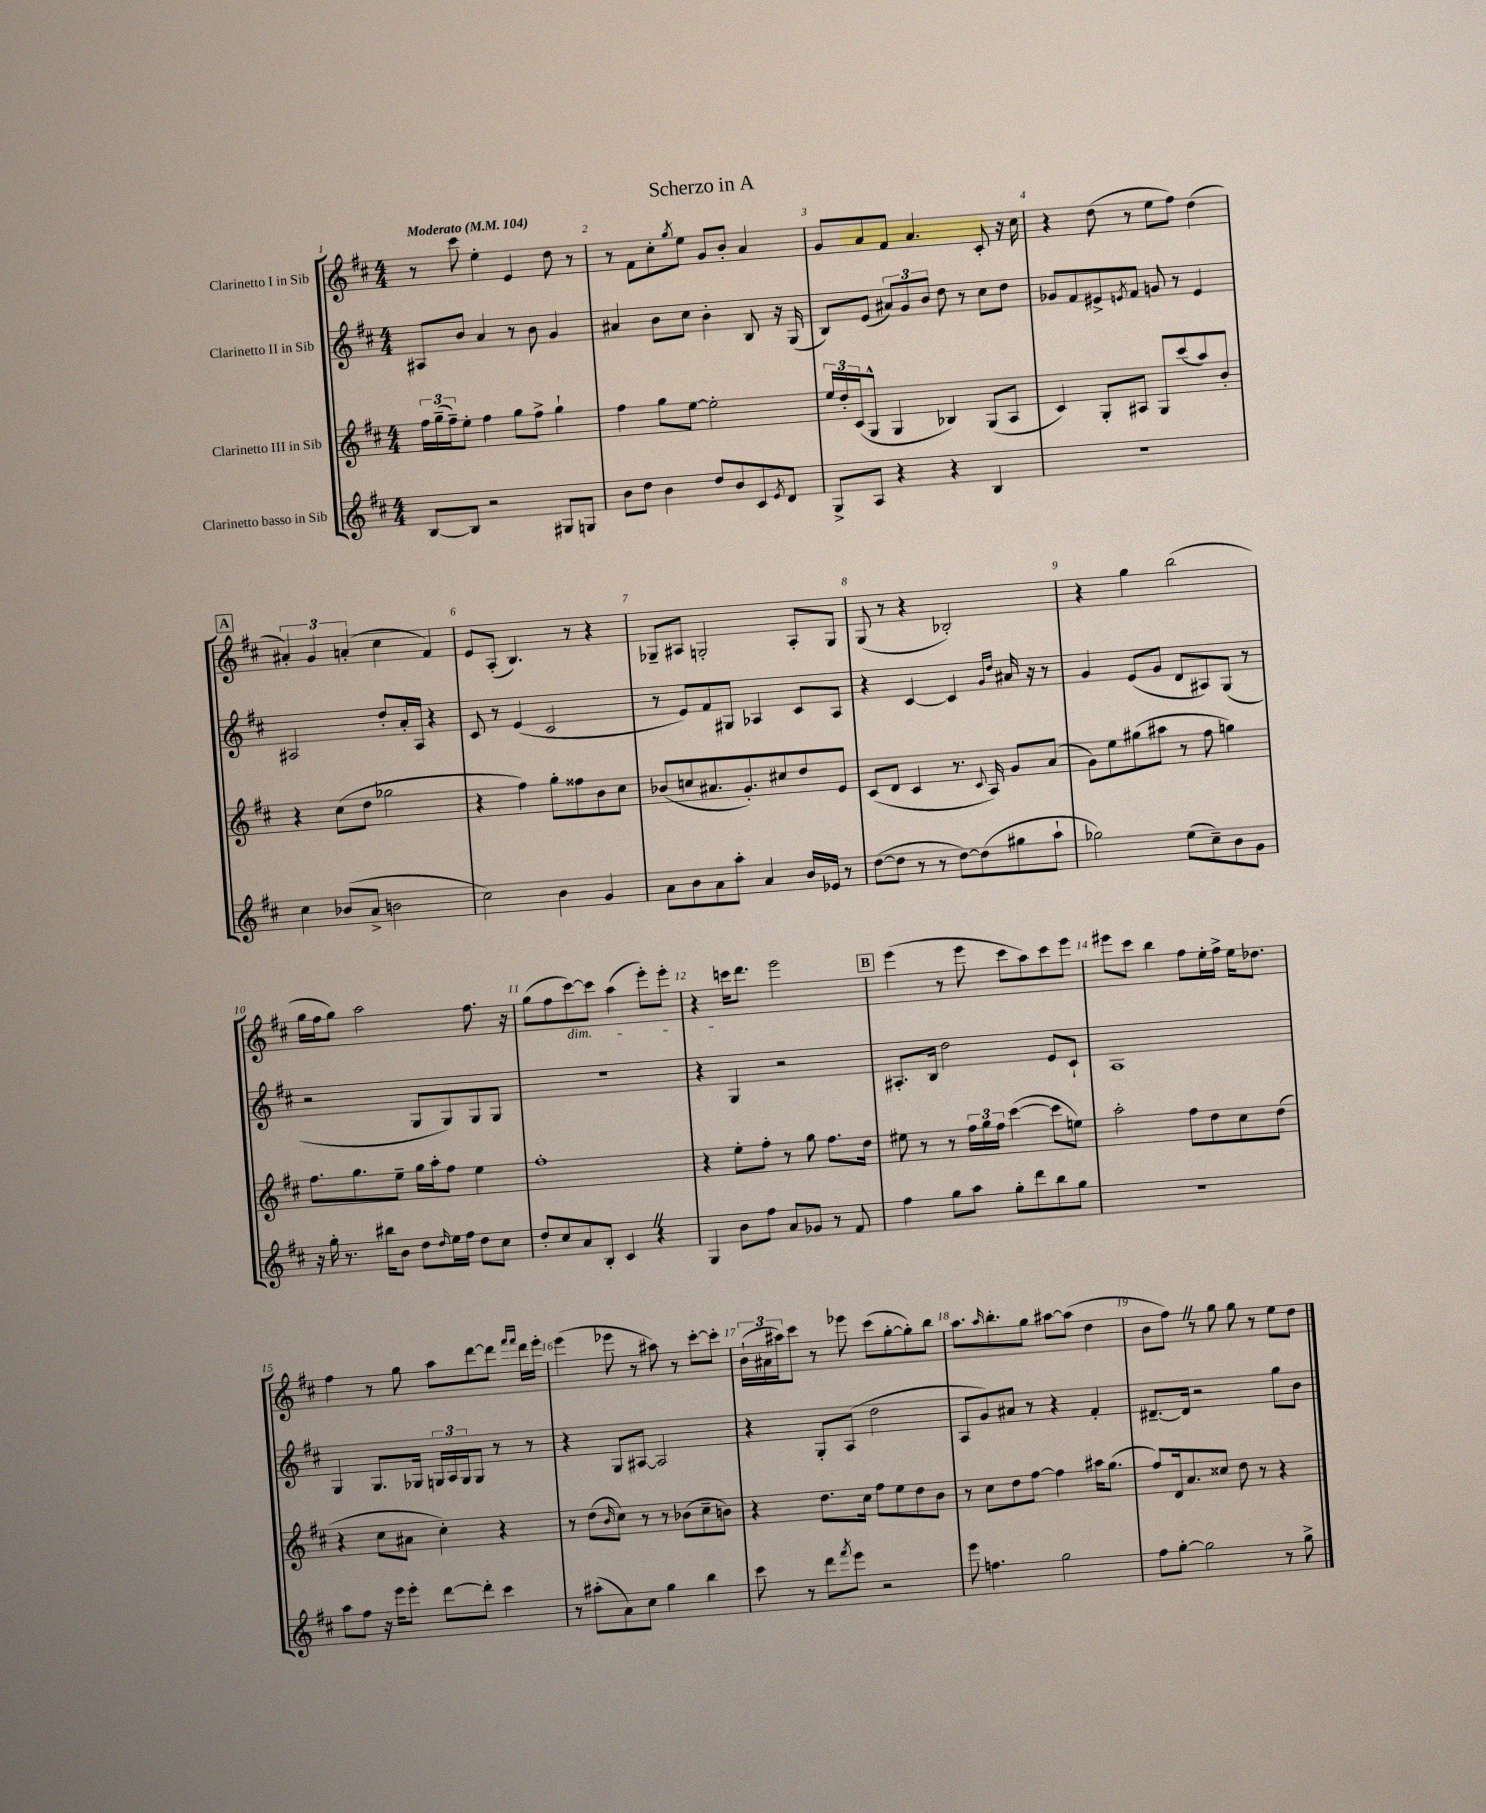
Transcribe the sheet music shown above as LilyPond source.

\header { title = "Scherzo in A" }
<<
\new StaffGroup <<
\new Staff = "s0" \with { instrumentName = "Clarinetto I in Sib" } {
    \clef treble \key d \major \numericTimeSignature \time 4/4 \tempo "Moderato" 4 = 104
    r8 cis'''8 e''4-. e'4 d''8 r8 |
    r8 fis'8 cis''8-. \acciaccatura { g''8 } e''8 g'8 b'8-. a'4 |
    g'8 a'8 fis'8 a'4. cis'8-. r16 cis''16 |
    r4 d''8( r8 e''8 fis''8) d''4( |
    \mark \markup { \box "A" } \tuplet 3/2 { ais'4-.) g'4 a'4-.( } cis''4 fis'4) |
    e'8 a8-.( b4.) r8 r4 |
    ges8-- ais8 g2-. ais8-. g8 |
    g8( r8 r4 bes2-.) |
    r4 g''4 b''2( |
    g''16 fis''16 g''8) a''2 fis''8. r16 |
    g''8( fis''8 cis'''8~\dim) cis'''8 a''4( e'''8-.) e'''8-. |
    r4 c'''16\! d'''8. e'''2 |
    \mark \markup { \box "B" } e'''4( r8 e'''8 cis'''8 a''8) cis'''8 e'''8 |
    eis'''8 cis'''8 b''4 fis''8 e''16-. fis''16-> e''16 des''8. |
    fis''4 r8 g''8 a''8 d'''8~ d'''8 \grace { fis'''16 fis'''16 } d'''16 e'''16-. |
    e'''4( ees'''8 r8 ais''8) r8 cis'''8~-. cis'''8-. |
    \tuplet 3/2 { b'16-!( ais'16 ais''16) } cis'''8 r8 ees'''8 cis'''8( g''8~-. g''8-.) b''8 |
    a''8. \grace { a''16 } b''8.-. g''8 ais''8~ ais''8( d''4 |
    b'8 fis''8) \once \override BreathingSign.text = \markup { \musicglyph "scripts.caesura.straight" } \breathe r8 g''8 g''8 r8 e''8 d''8 \bar "|." |
}
\new Staff = "s1" \with { instrumentName = "Clarinetto II in Sib" } {
    \clef treble \key d \major \numericTimeSignature \time 4/4
    ais8 b'8 a'4 r8 b'8 g'4 |
    ais'4 b'8 cis''8 b'4-. b8 r16 g16( |
    b8) e'8( \tuplet 3/2 { ais'8) g'8 b'8 } d''8 r8 cis''8 d''8 |
    ges'8 fis'8 eis'8-> \acciaccatura { e'8 } fis'8 g'8 r8 e'4 |
    \mark \markup { \box "A" } ais2 d''8-. a'16-. ais16 r4 |
    cis'8 r8 e'4( cis'2 |
    r8 e'8) fis'8 gis8 aes4 cis'8 aes8 |
    r4 cis'4~ cis'4 \grace { g'16 d''16 } ais'16 r16 r8 |
    g'4 e'8( g'8 d'8 ais8) g8( r8 |
    r2 g8 g8) g8 g8 |
    R1 |
    r4 g4 r2 |
    \mark \markup { \box "B" } ais8.-. b16 d''2 e'8 cis'8-! |
    a1 |
    g4 g8. ges16 \tuplet 3/2 { g16 a16 g16 } g8 r8 r8 |
    r4 g8 ais8~ ais2 |
    r4 g8-. a8( d''2 |
    a8 g'8) ais'8 r8 r4 fis'4-. |
    dis'8.~-- dis'16 r2 g''8 b'8 \bar "|." |
}
\new Staff = "s2" \with { instrumentName = "Clarinetto III in Sib" } {
    \clef treble \key d \major \numericTimeSignature \time 4/4
    \tuplet 3/2 { fis''16 g''16--( fis''16--) } e''8-. fis''4 g''8 fis''8-> g''4-! |
    fis''4 g''8 e''8~ e''2-. |
    \tuplet 3/2 { e''16 d''16-. cis'16( } g8-^ g4 bes4) g8( a8 |
    cis'4) g8-. ais8 g8 cis'''8( a''8) b'8-. |
    \mark \markup { \box "A" } r4 cis''8( d''8 ges''2 |
    r4 fis''4) g''8-. fisis''8 b'8 cis''8 |
    bes'8( c''8 ais'8. g'8.-.) cis''8 d''8 e'8 |
    cis'8( d'8 cis'4 r8. \appoggiatura { cis'8 } a16) g'8 a'8( |
    g'8) e''8 gis''8( ais''8 r8 fis''8 g''4) |
    fis''8. g''8. e''8-- g''16 a''16-. fis''8 e''4 |
    fis''1-. |
    r4 e''8-. fis''8-. r8 g''8 fis''8. d''16 |
    \mark \markup { \box "B" } eis''8 r8 r8 \tuplet 3/2 { fis''16 g''16 fis''16 } cis'''4~( cis'''8 e''8) |
    a''2-. fis''8 d''8 cis''8 d''8( |
    r4 cis''8 ais'8 cis''4-.) r4 |
    r8 d''8( \grace { b'16 } cis''8) r8 r8 bes'8( cis''8-- b'8) |
    r4 d''8. cis''16 fis''8 e''8 d''8 b'8 |
    r8 cis''8 d''8 fis''8~ fis''4 ais''16 g''8.( |
    fis''8) d'16 a'8. cisis''8 d''8 r8 r4 \bar "|." |
}
\new Staff = "s3" \with { instrumentName = "Clarinetto basso in Sib" } {
    \clef treble \key d \major \numericTimeSignature \time 4/4
    b8~ b8 r2 gis8 g8 |
    b'8 d''8 b'4 d''8 b'8 cis'8 \acciaccatura { e'8 } d'8 |
    g8-> a8 r4 r4 b4 |
    R1 |
    \mark \markup { \box "A" } cis''4 bes'8( a'8-> b'2 |
    cis''2) b'4 g'4 |
    a'8 b'8 a'8 a''8-. a'4 b'16 ees'16 r8 |
    d''8~( d''8 r8 r8 d''8~) d''8( gis''8 a''8-! |
    ges''2) e''8( cis''8--) b'8 g'8 |
    r16 g''16-. r8. bis''16 b'8 d''8 \grace { d''16 } e''16 fis''16 d''8 cis''8 |
    d''8-. cis''8 a'8 b8-. cis'4 \once \override BreathingSign.text = \markup { \musicglyph "scripts.caesura.straight" } \breathe r4 |
    g4 b'8 fis''8 a'8 ges'8 r8 fis'8 |
    \mark \markup { \box "B" } fis''4 g''8 a''8 g''8-. d'''8 b''8 g''8 |
    R1 |
    a''8 fis''8 r16 e'''16 e'''8-. d'''8~ d'''8-. cis'''4 |
    r8 ais''8-.( a'8) cis''8 g''4 b''4 |
    cis'''8 r8 d'''8 \acciaccatura { fis'''8 } e'''8 r2 |
    e'''8 f''4. g''2 |
    fis''8 g''8~-. g''2 r8 g''8-> \bar "|." |
}
>>
>>
\layout { \context { \Score \override BarNumber.break-visibility = ##(#f #t #t) barNumberVisibility = #all-bar-numbers-visible } }
